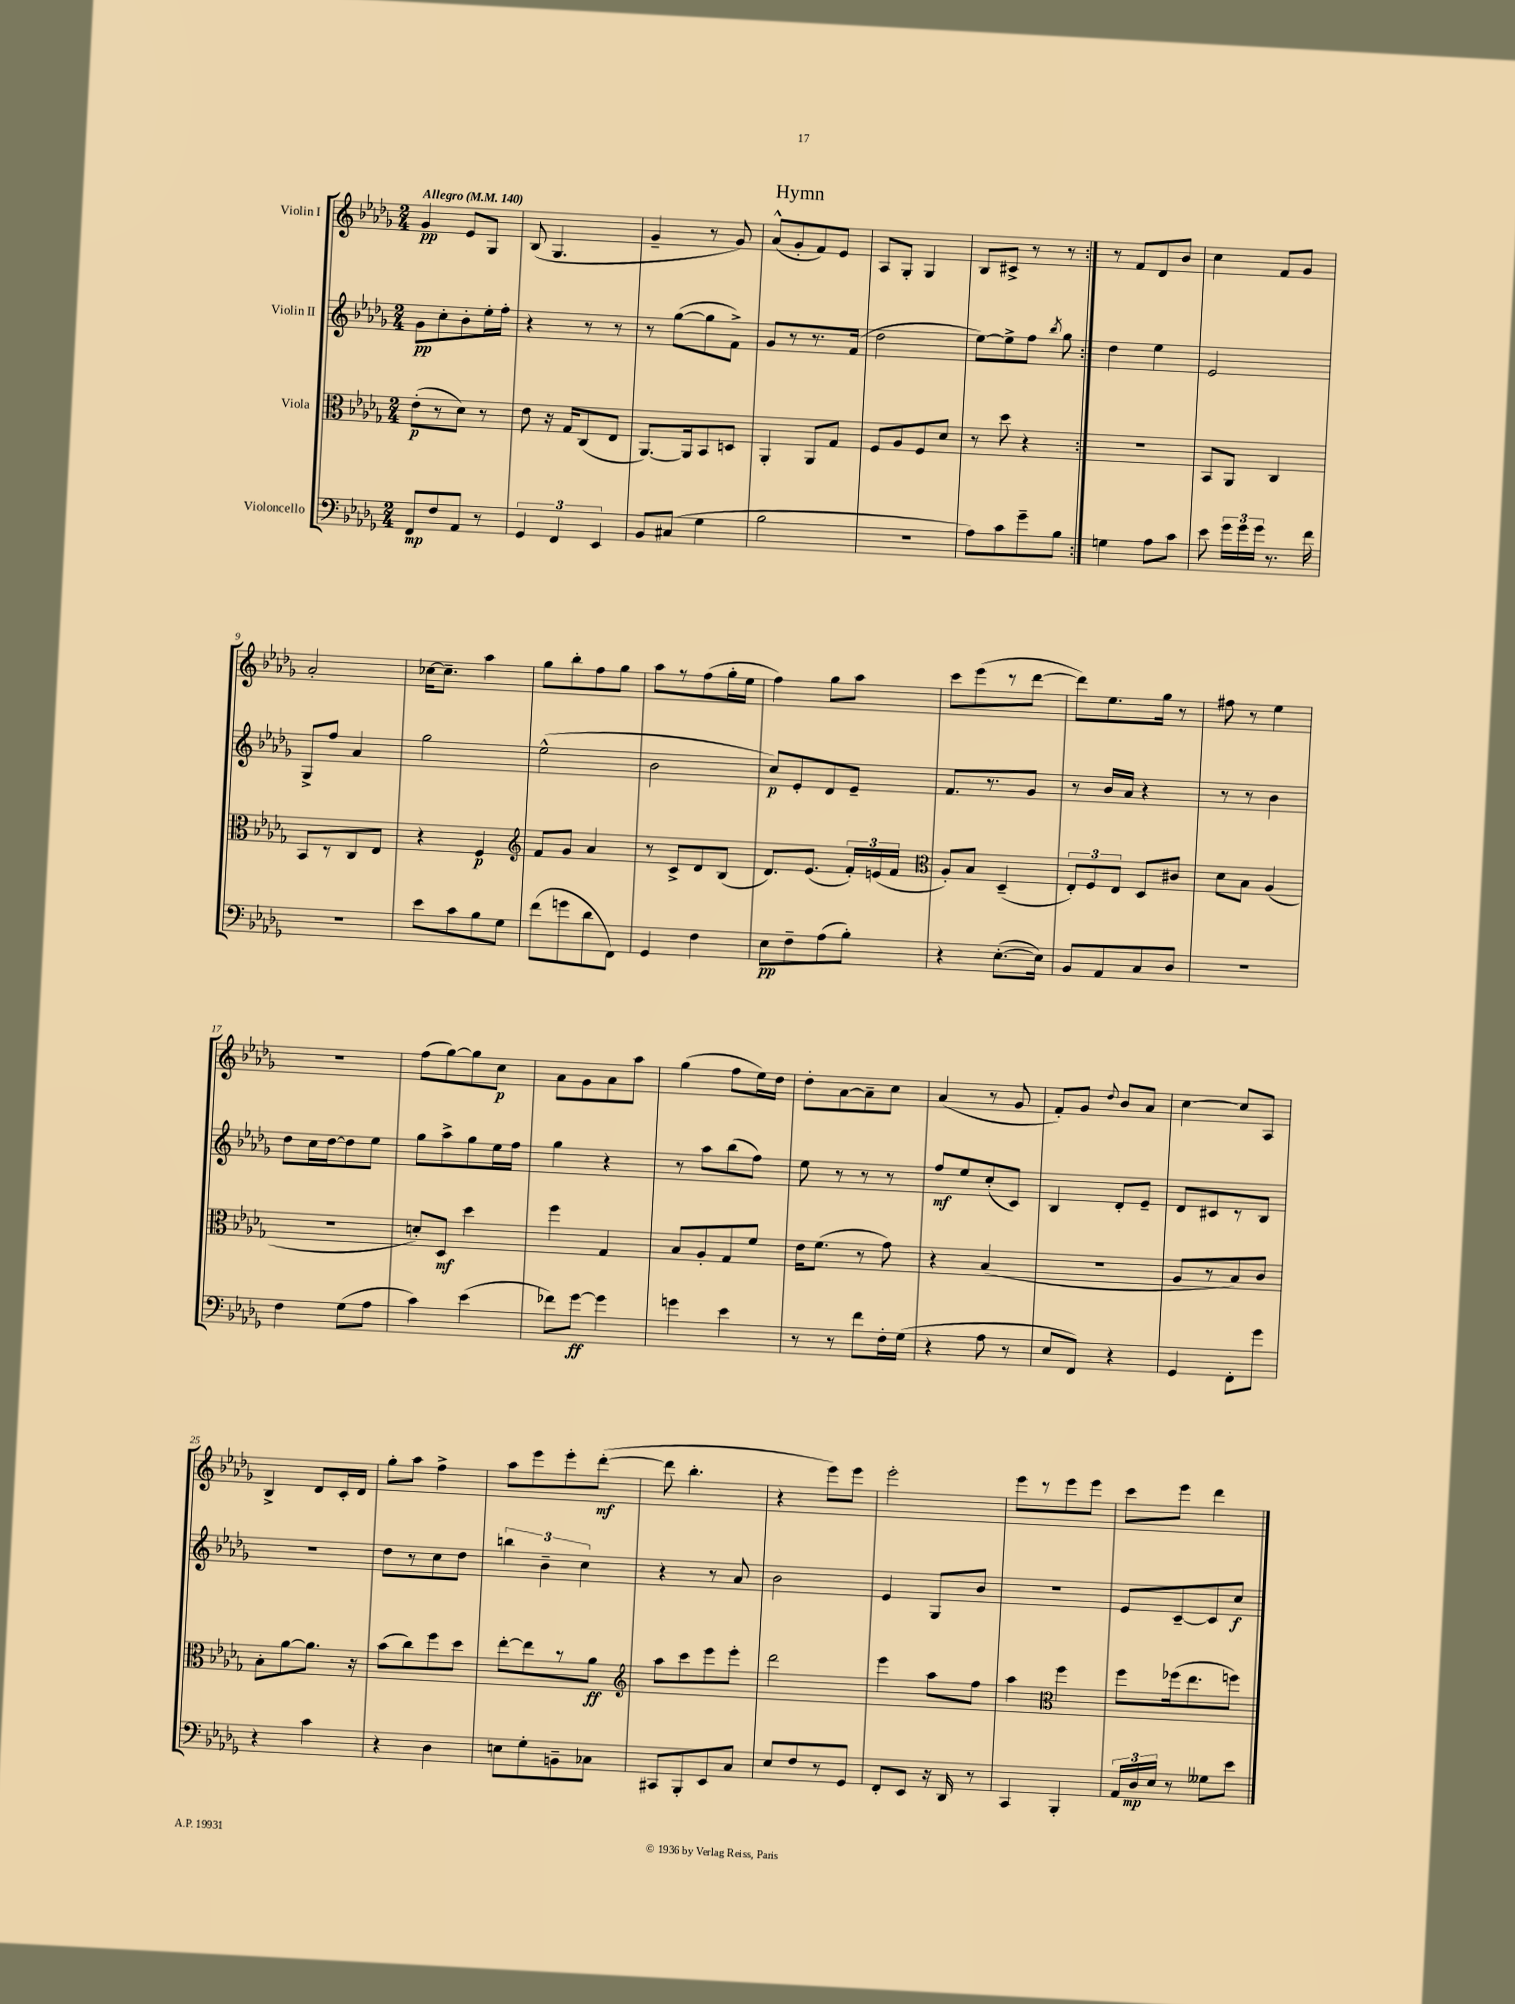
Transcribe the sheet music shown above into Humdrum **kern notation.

**kern	**kern	**kern	**kern
*staff4	*staff3	*staff2	*staff1
*clefF4	*clefC3	*clefG2	*clefG2
*k[b-e-a-d-g-]	*k[b-e-a-d-g-]	*k[b-e-a-d-g-]	*k[b-e-a-d-g-]
*M2/4	*M2/4	*M2/4	*M2/4
*MM140	*MM140	*MM140	*MM140
8FF	(8e-'	8g-	4g-
8F	8r	8cc'	.
8AA-	8d-)	8b-'	8e-
8r	8r	16ee-'	8G-
.	.	16ff'	.
=	=	=	=
6GG-	8e-	4r	(8B-
.	16r	.	4.G-
6FF	.	.	.
.	16G-	.	.
.	(8C	8r	.
6EE-	.	.	.
.	8E-	8r	.
=	=	=	=
8BB-	[8.AA-)	8r	4g-~
(8C#	.	([8gg-	.
.	16AA-]	.	.
4G-	8BB-	8gg-]	8r
.	8D	8f^)	8g-)
=	=	=	=
2B-	4AA-'	8g-	(8a-^^
.	.	8r	8g-'
.	8AA-	8.r	8f)
.	8G-	.	8e-
.	.	(16f	.
=	=	=	=
2r	8F	2dd-	8A-
.	8A-	.	8G-'
.	8F	.	4G-
.	8d-	.	.
=	=	=	=
8A-)	8r	[8ee-)	8B-
8c	8dd-	8ee-^]	8c#^
8g-~	4r	8ff	8r
.	.	8qbb-	.
8B-	.	8gg-	8r
=:|!	=:|!	=:|!	=:|!
4G	2r	4dd-	8r
.	.	.	8f
8A-	.	4ee-	8d-
8c	.	.	8b-
=	=	=	=
8e-	8BB-	2e-	4cc
24g-	8AA-	.	.
24g-	.	.	.
24g-	.	.	.
8.r	4C	.	8f
.	.	.	8g-
16f	.	.	.
=	=	=	=
2r	8BB-	8G-^	2a-'
.	8r	8ff	.
.	8C	4a-	.
.	8E-	.	.
=	=	=	=
8e-	4r	2gg-	[16cc-
.	.	.	8.cc-~]
8c	.	.	.
8B-	4F	.	4aa-
8G-	.	.	.
=	=	=	=
*	*clefG2	*	*
(8f	8f	(2ee-^^	8gg-
8g	8g-	.	8bb-'
8d-	4a-	.	8ff
8FF)	.	.	8gg-
=	=	=	=
4GG-	8r	2b-	8aa-
.	8c^	.	8r
4F	8d-	.	(8ff
.	(8B-	.	16gg-'
.	.	.	16ee-
=	=	=	=
8E-	8.d-)	8cc)	4ff)
8F~	.	8e-'	.
.	(8.e-	.	.
(8A-	.	8d-	8gg-
8B-')	24f')	8e-~	8aa-
.	(24e	.	.
.	24f	.	.
=	=	=	=
*	*clefC3	*	*
4r	8A-')	8.f	8ccc
.	8B-	.	(8eee-
.	.	8.r	.
([8.E-'	(4D-~	.	8r
.	.	8g-	[8ddd-
16E-])	.	.	.
=	=	=	=
8BB-	12E-')	8r	8ddd-])
.	12F	.	.
8AA-	.	16b-	8.ee-
.	12E-	.	.
.	.	16a-	.
8C	8D-	4r	.
.	.	.	16gg-
8D-	8c#	.	8r
=	=	=	=
2r	8d-	8r	8ff#
.	8B-	8r	8r
.	(4A-	4b-	4ee-
=	=	=	=
4F	2r	8dd-	2r
.	.	16cc	.
.	.	[16dd-	.
(8G-	.	8dd-]	.
8A-	.	8ee-	.
=	=	=	=
4c)	8d')	8gg-	(8ff
.	8D-	8aa-^	[8gg-)
(4e-	4dd-	8gg-	8gg-]
.	.	16ee-	8cc
.	.	16ff	.
=	=	=	=
8f-)	4ff	4gg-	8a-
[8g-	.	.	8g-
4g-]	4G-	4r	8a-
.	.	.	8aa-
=	=	=	=
4g	8B-	8r	(4gg-
.	8A-'	8aa-	.
4e-	8G-	(8bb-	8ff
.	8f	8ff)	16ee-)
.	.	.	16dd-
=	=	=	=
8r	16e-	8ee-	8dd-'
.	(8.f	.	.
8r	.	8r	[8a-
8f	8r	8r	8a-~]
16F'	8g-)	8r	8cc
(16G-	.	.	.
=	=	=	=
4r	4r	8ff	(4a-
.	.	8ee-	.
8A-	(4B-	(8cc'	8r
8r	.	8c)	8g-
=	=	=	=
8E-	2r	4B-	8f')
8FF)	.	.	8g-
.	.	.	8qqdd-
4r	.	8d-'	8b-
.	.	8e-~	8a-
=	=	=	=
4GG-	8A-	8d-	[4cc
.	8r	8c#	.
8FF'	8B-)	8r	8cc]
8g-	8c	8B-	8A-
=	=	=	=
4r	8B-'	2r	4B-^
.	[8a-	.	.
4c	8.a-]	.	8d-
.	.	.	16c'
.	16r	.	16d-
=	=	=	=
4r	(8b-	8dd-	8gg-'
.	8cc)	8r	8aa-
4D-	8ff	8cc	4ff^
.	8dd-	8dd-	.
=	=	=	=
8E	[8ee-'	6bb	8aa-
8G-'	8ee-]	.	8eee-
.	.	6b-~	.
8BB~	8r	.	8eee-'
.	.	6cc	.
8C-	8a-	.	([8ddd-'
=	=	=	=
*	*clefG2	*	*
8CC#	8aa-	4r	8ddd-]
8BBB-'	8ccc	.	4.bb-'
8EE-	8eee-	8r	.
8C	8eee-'	8a-	.
=	=	=	=
8E-	2ddd-	2b-	4r
8F	.	.	.
8r	.	.	8eee-)
8GG-	.	.	8eee-
=	=	=	=
8FF'	4eee-	4e-	2eee-'
8EE-	.	.	.
16r	8aa-	8G-	.
16DD-	.	.	.
8r	8ff	8b-	.
=	=	=	=
4CC	4aa-	2r	8eee-
.	.	.	8r
*	*clefC3	*	*
4BBB-'	4ff	.	8eee-
.	.	.	8eee-
=	=	=	=
24AA-	8ff	8e-	8ccc
24D-	.	.	.
24E-	.	.	.
8r	(16ff-	[8c~	8eee-
.	8.ee-	.	.
8G--	.	8c]	4ddd-
8e-	8ff)	8cc	.
==	==	==	==
*-	*-	*-	*-
